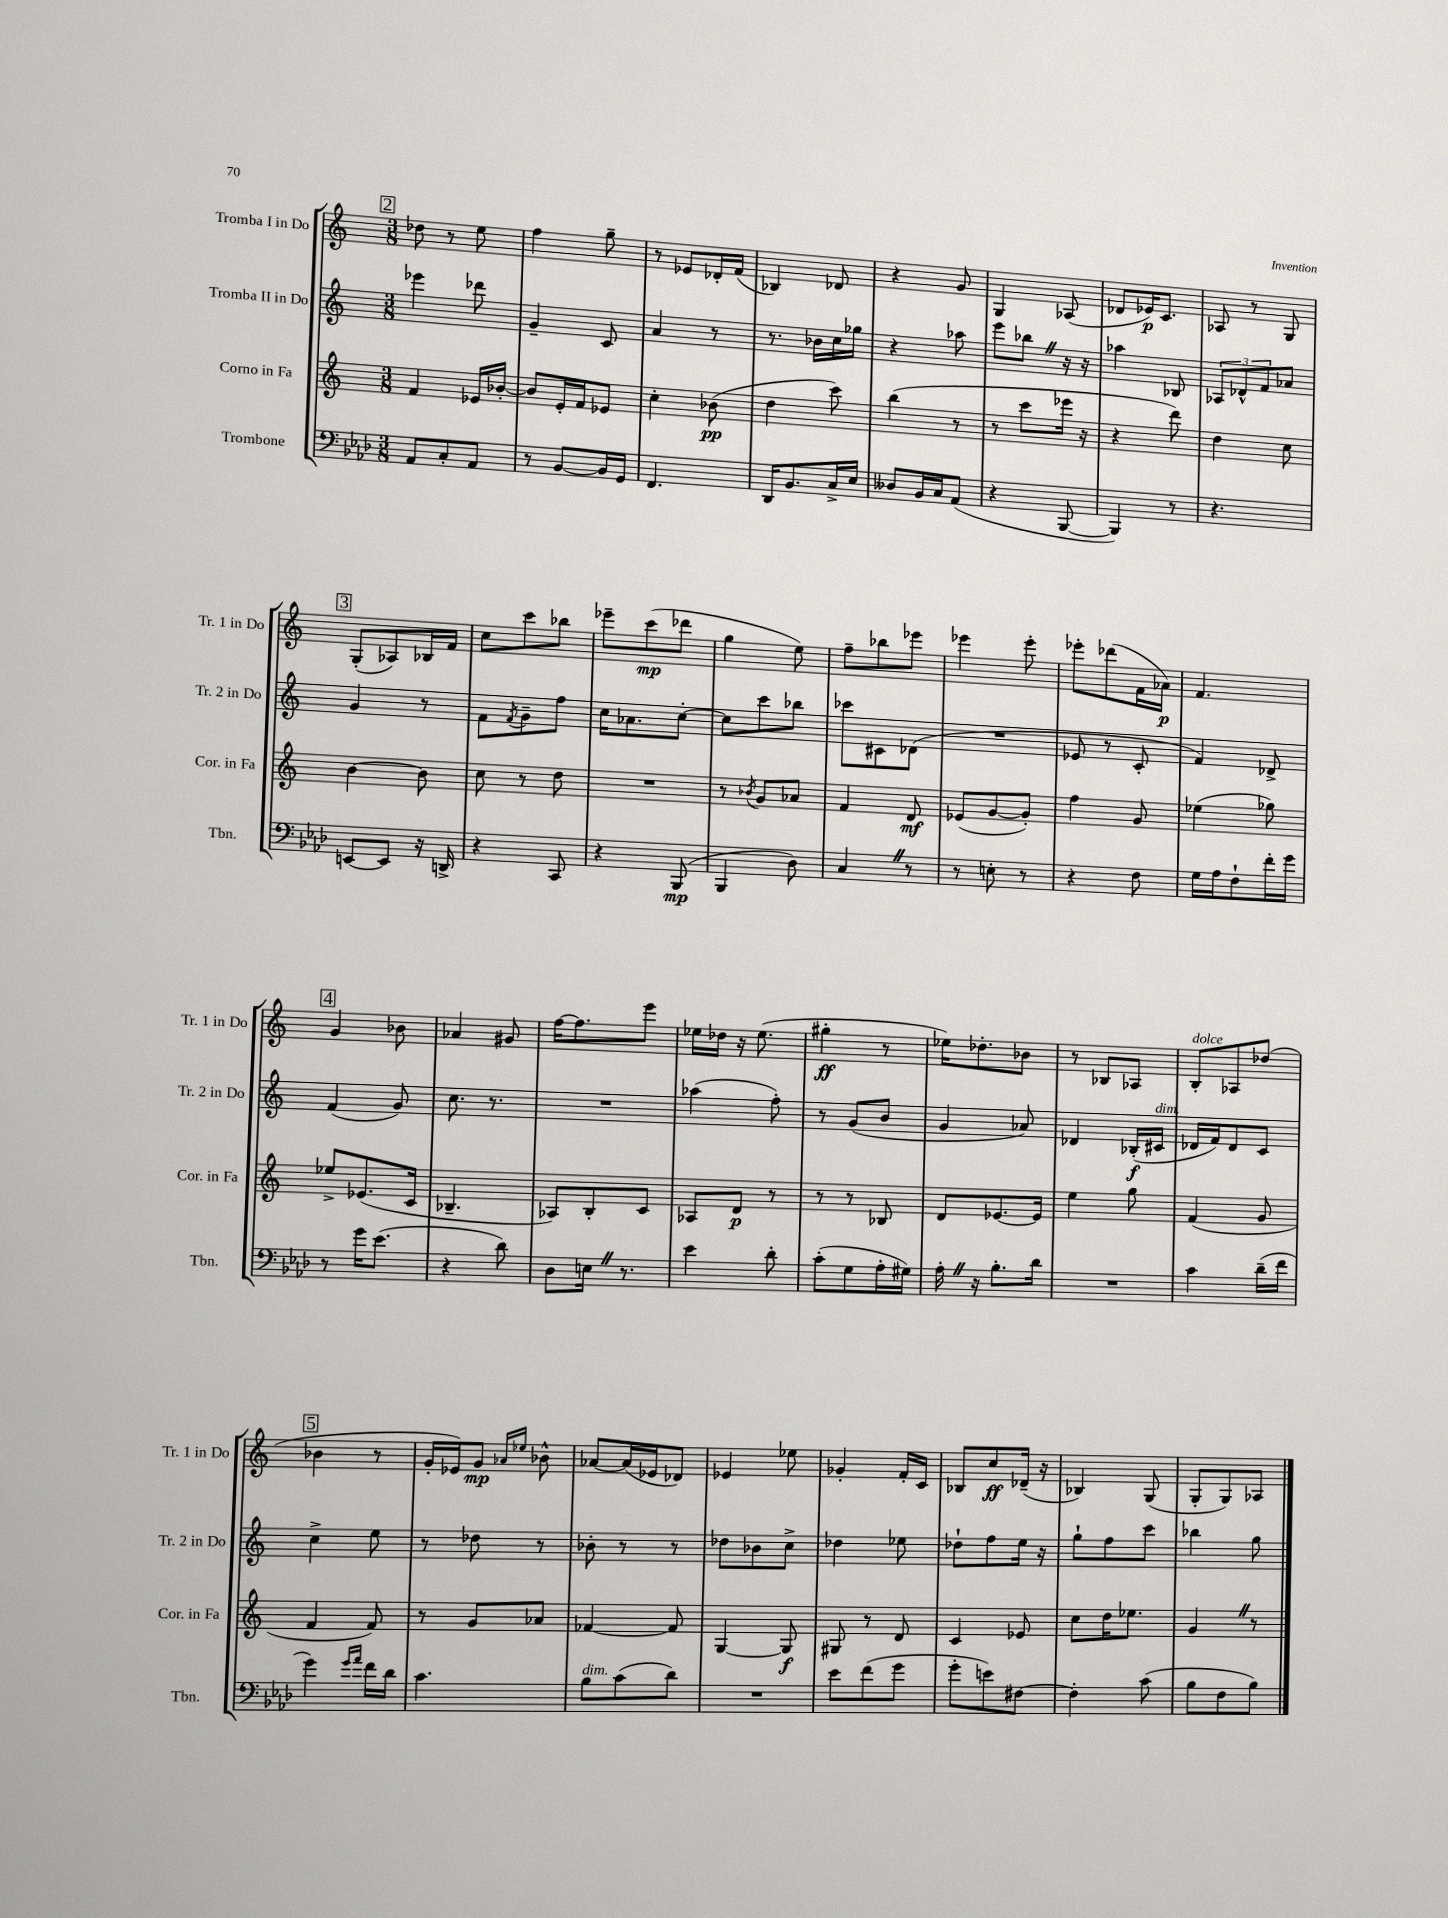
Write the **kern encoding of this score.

**kern	**dynam	**kern	**dynam	**kern	**dynam	**kern	**dynam
*part4	*part4	*part3	*part3	*part2	*part2	*part1	*part1
*staff4	*staff4	*staff3	*staff3	*staff2	*staff2	*staff1	*staff1
*I"Trombone	*	*I"Corno in Fa	*	*I"Tromba II in Do	*	*I"Tromba I in Do	*
*I'Tbn.	*	*I'Cor. in Fa	*	*I'Tr. 2 in Do	*	*I'Tr. 1 in Do	*
*clefF4	*	*clefG2	*	*clefG2	*	*clefG2	*
*k[b-e-a-d-]	*	*k[]	*	*k[]	*	*k[]	*
*M3/8	*	*M3/8	*	*M3/8	*	*M3/8	*
!!LO:REH:place=s1:t=2
=81	=81	=81	=81	=81	=81	=81	=81
8AA-/L	.	4f/	.	4eee-X\	.	8dd-X\	.
8C'/	.	.	.	.	.	8r	.
8AA-/J	.	16e-X/LL	.	8ddd-X\	.	8ee\	.
.	.	[16b-X'/JJ	.	.	.	.	.
=82	=82	=82	=82	=82	=82	=82	=82
8r	.	8b-/L]	.	4g~/	.	4ff\	.
[8BB-/L	.	16e'/L	.	.	.	.	.
.	.	16f/J	.	.	.	.	.
16BB-/L]	.	8e-X/J	.	8c/	.	8gg~\	.
16GG/JJ	.	.	.	.	.	.	.
=83	=83	=83	=83	=83	=83	=83	=83
4.FF/	.	4cc'\	.	4a/	.	8r	.
.	.	.	.	.	.	8e-X/L	.
.	.	(8b-X\	pp	8r	.	16d-X'/L	.
.	.	.	.	.	.	(16f/JJ	.
=84	=84	=84	=84	=84	=84	=84	=84
16DD-/KL	.	4dd\	.	8.r	.	4B-X/)	.
8.BB-/	.	.	.	.	.	.	.
.	.	.	.	16b-X\LL	.	.	.
16C^/L	.	8ccc\)	.	16cc\	.	8d-X/	.
16E-/JJ	.	.	.	16gg-X\JJ	.	.	.
=85	=85	=85	=85	=85	=85	=85	=85
8D--X/L	.	(4bb\	.	4r	.	4r	.
16BB-/L	.	.	.	.	.	.	.
16C/J	.	.	.	.	.	.	.
(8AA-/J	.	8r	.	8aa-X\	.	8g/	.
=86	=86	=86	=86	=86	=86	=86	=86
4r	.	8r	.	8eee\L	.	4G/	.
.	.	8ccc\L	.	8bb-XZ\J	.	.	.
[8BBB-/	.	16eee-X\Jk	.	16r	.	(8A-X/	.
.	.	16r	.	16r	.	.	.
=87	=87	=87	=87	=87	=87	=87	=87
4BBB-/])	.	4r	.	4aa-X\	.	8d-X/L	.
.	.	.	.	.	.	16e-X/K)	p
.	.	.	.	.	.	8.c/J	.
8r	.	8ddd\)	.	8B-X/	.	.	.
=88	=88	=88	=88	=88	=88	=88	=88
4.r	.	4dd\	.	12A-X/L	.	8A-X/	.
.	.	.	.	12d-X^^/	.	.	.
.	.	.	.	.	.	8r	.
.	.	.	.	12f/	.	.	.
.	.	8cc\	.	8a-X/J	.	8G/	.
!!LO:LB:g=z
!!LO:REH:place=s1:t=3
=89	=89	=89	=89	=89	=89	=89	=89
[8EEn/L	.	[4b\	.	4g/	.	(8G'/L	.
8EE/J]	.	.	.	.	.	8A-X/)	.
16r	.	8b\]	.	8r	.	16B-X/L	.
16DDn^/	.	.	.	.	.	16f/JJ	.
=90	=90	=90	=90	=90	=90	=90	=90
4r	.	8cc\	.	8f\L	.	8cc\L	.
.	.	.	.	8qf/	.	.	.
.	.	8r	.	8g~\	.	8ccc\	.
8CC/	.	8dd\	.	8ff\J	.	8bb-X\J	.
=91	=91	=91	=91	=91	=91	=91	=91
4r	.	4.r	.	16cc\KL	.	8eee-X~\L	.
.	.	.	.	8.a-X\	.	.	.
.	.	.	.	.	.	(8ccc\	mp
(8BBB-/	mp	.	.	[8cc'\J	.	8ddd-X\J	.
=92	=92	=92	=92	=92	=92	=92	=92
4BBB-/	.	8r	.	8cc\L]	.	4gg\	.
.	.	8qb-X/	.	.	.	.	.
.	.	8g/L	.	8ccc\	.	.	.
8D-\)	.	8a-X/J	.	8bb-X\J	.	8ee\)	.
=93	=93	=93	=93	=93	=93	=93	=93
4CZ/	.	4f/	.	8ccc-X\L	.	8ff~\L	.
.	.	.	.	8c#X\	.	8bb-X\	.
8r	.	8d/	mf	(8d-X\J	.	8eee-X\J	.
=94	=94	=94	=94	=94	=94	=94	=94
8r	.	(8e-X/L	.	4.r	.	4eee-X\	.
8En'\	.	[8g/	.	.	.	.	.
8r	.	8g'/J])	.	.	.	8eee-'\	.
=95	=95	=95	=95	=95	=95	=95	=95
4r	.	4ff\	.	8e-X/	.	8eee-X'\L	.
.	.	.	.	8r	.	(8ddd-X\	.
8F\	.	8g/	.	8c'/	.	16f\L	.
.	.	.	.	.	.	16a-X\JJ)	p
=96	=96	=96	=96	=96	=96	=96	=96
16G\LL	.	(4ee-X\	.	4f/)	.	4.f/	.
16A-\J	.	.	.	.	.	.	.
8F`\	.	.	.	.	.	.	.
16f'\L	.	8gg-X\)	.	8d-X^/	.	.	.
16g\JJ	.	.	.	.	.	.	.
!!LO:LB:g=z
!!LO:REH:place=s1:t=4
=97	=97	=97	=97	=97	=97	=97	=97
8r	.	8ee-X^/L	.	(4f/	.	4g/	.
16g\KL	.	(8.e-X/	.	.	.	.	.
(8.e-\J	.	.	.	.	.	.	.
.	.	.	.	8g/)	.	8b-X\	.
.	.	16c/Jk	.	.	.	.	.
=98	=98	=98	=98	=98	=98	=98	=98
4r	.	4.B-X~/	.	8.cc\	.	4a-X/	.
.	.	.	.	8.r	.	.	.
8d-\)	.	.	.	.	.	8g#X/	.
=99	=99	=99	=99	=99	=99	=99	=99
8D-\L	.	8A-X/L)	.	4.r	.	[16ff\KL	.
.	.	.	.	.	.	8.ff\]	.
16EnZ\Jk	.	8B'/	.	.	.	.	.
8.r	.	.	.	.	.	.	.
.	.	8c/J	.	.	.	8eee\J	.
=100	=100	=100	=100	=100	=100	=100	=100
4e-\	.	8A-X/L	.	(4aa-X\	.	16ee-X\LL	.
.	.	.	.	.	.	16dd-X\JJ	.
.	.	8d/J	p	.	.	16r	.
.	.	.	.	.	.	(8.ee-\	.
8d-'\	.	8r	.	8ff'\)	.	.	.
=101	=101	=101	=101	=101	=101	=101	=101
(8c'\L	.	8r	.	8r	.	4gg#X'\	ff
8G\	.	8r	.	(8g/L	.	.	.
16A-'\L	.	8B-X/	.	8b/J	.	8r	.
16G#X\JJ)	.	.	.	.	.	.	.
=102	=102	=102	=102	=102	=102	=102	=102
16A-'Z\	.	8d/L	.	4g/	.	16ee-X\KL)	.
16r	.	.	.	.	.	8.dd-X'\	.
8.B-'\L	.	[8.e-X/	.	.	.	.	.
.	.	.	.	8a-X/)	.	8b-X\J	.
16d-\Jk	.	16e-/Jk]	.	.	.	.	.
=103	=103	=103	=103	=103	=103	=103	=103
4.r	.	4ee\	.	4d-X/	.	8r	.
.	.	.	.	.	.	8B-X/L	.
.	.	8gg\	.	(16B-X'/LL	f	8A-X/J	.
!	!	!	!	!LO:TX:a:i:t=dim.	!	!	!
.	.	.	.	16c#X/JJ	.	.	.
=104	=104	=104	=104	=104	=104	=104	=104
!	!	!	!	!	!	!LO:TX:a:i:t=dolce	!
4c\	.	(4f/	.	16d-X/LL	.	8B'/L	.
.	.	.	.	16f/J)	.	.	.
.	.	.	.	8d-/	.	8A-X/	.
(16d-~\LL	.	8g/	.	8c/J	.	(8dd-X/J	.
16f\JJ	.	.	.	.	.	.	.
!!LO:LB:g=z
!!LO:REH:place=s1:t=5
=105	=105	=105	=105	=105	=105	=105	=105
4g\)	.	4f/	.	4cc^\	.	4b-X\	.
16qqg/LL	.	.	.	.	.	.	.
16qqa-/JJ	.	.	.	.	.	.	.
16f\LL	.	8f/)	.	8ee\	.	8r	.
16d-\JJ	.	.	.	.	.	.	.
=106	=106	=106	=106	=106	=106	=106	=106
4.c\	.	8r	.	8r	.	16g'/LL	.
.	.	.	.	.	.	16e-X/J)	.
.	.	8g/L	.	8dd-X\	.	8g/J	mp
.	.	.	.	.	.	16qqa-X/LL	.
.	.	.	.	.	.	16qqee-X/JJ	.
.	.	8a-X/J	.	8r	.	8b-X^^\	.
=107	=107	=107	=107	=107	=107	=107	=107
!LO:TX:a:i:t=dim.	!	!	!	!	!	!	!
8B-\L	.	[4f-X/	.	8b-X'\	.	[8a-X/L	.
(8c\	.	.	.	8r	.	(16a-/L]	.
.	.	.	.	.	.	16e-X/J	.
8d-\J)	.	8f-/]	.	8r	.	8d-X/J)	.
=108	=108	=108	=108	=108	=108	=108	=108
4.r	.	[4G/	.	8dd-X\L	.	4e-X/	.
.	.	.	.	8b-X\	.	.	.
.	.	8G/]	f	8cc^\J	.	8ee-X\	.
=109	=109	=109	=109	=109	=109	=109	=109
8e-\L	.	8G#X/	.	4dd-X\	.	4g-X'/	.
(8f\	.	8r	.	.	.	.	.
8g\J	.	8d/	.	8ee-X\	.	16f'/LL	.
.	.	.	.	.	.	16c/JJ	.
=110	=110	=110	=110	=110	=110	=110	=110
8g'\L	.	4c/	.	8dd-X`\L	.	8B-X/L	.
8en\)	.	.	.	8ff\	.	8cc/	ff
[8F#X\J	.	8e-X/	.	16ee\Jk	.	(16d-X~/Jk	.
.	.	.	.	16r	.	16r	.
=111	=111	=111	=111	=111	=111	=111	=111
4F#'\]	.	8cc\L	.	8gg`\L	.	4B-X/)	.
.	.	16dd\K	.	8ff\	.	.	.
.	.	8.ee-X\J	.	.	.	.	.
(8c\	.	.	.	8ccc\J	.	(8G/	.
=112	=112	=112	=112	=112	=112	=112	=112
8B-\L	.	4gZ/	.	4bb-X\	.	8G'/L	.
8F\	.	.	.	.	.	8G/)	.
8B-\J)	.	8r	.	8gg\	.	8A-X/J	.
==	==	==	==	==	==	==	==
*-	*-	*-	*-	*-	*-	*-	*-
